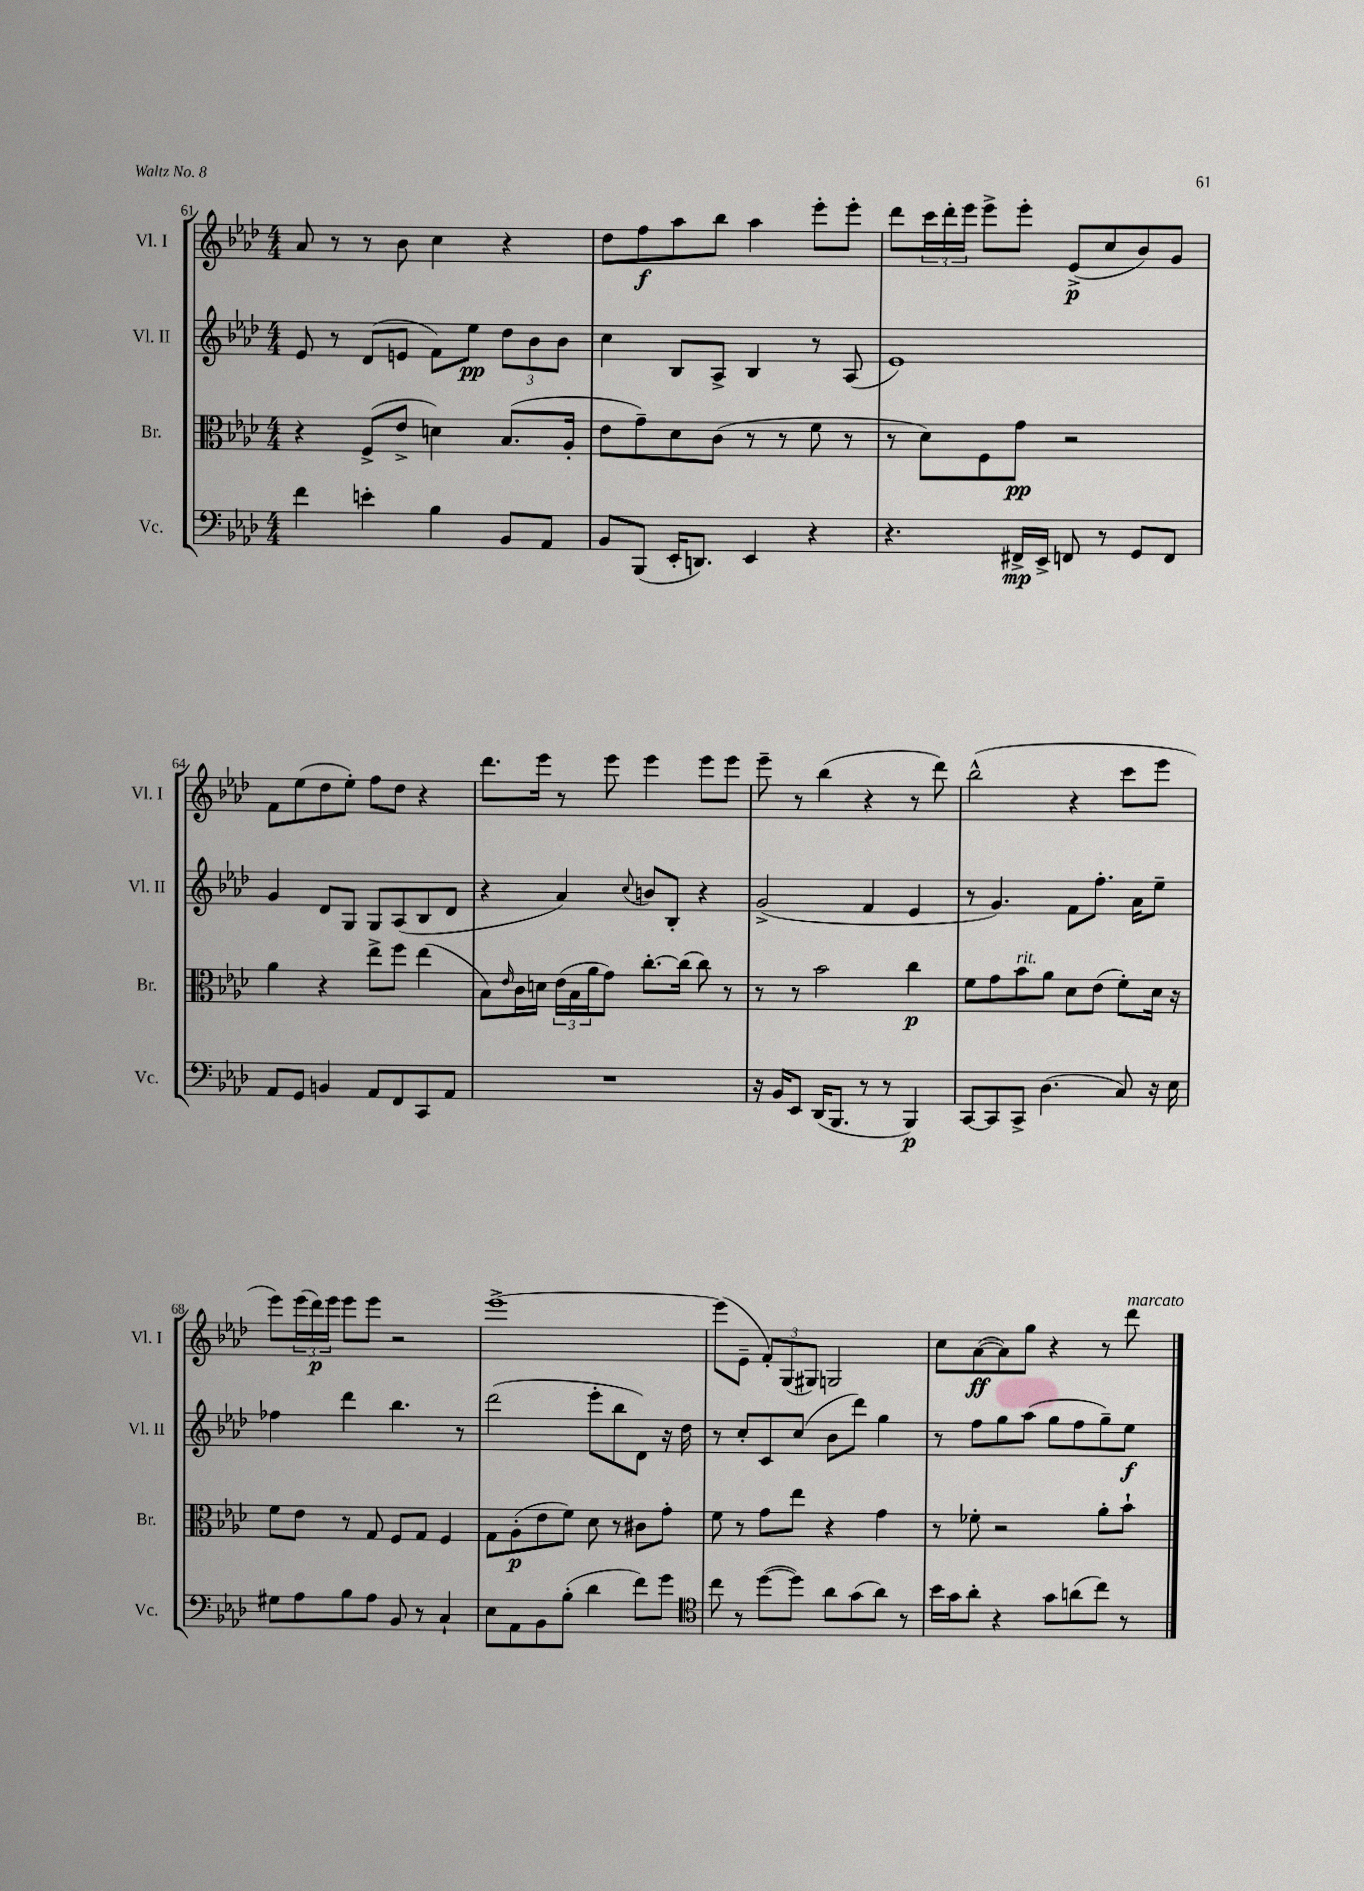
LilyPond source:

<<
\new StaffGroup <<
\new Staff = "s0" \with { instrumentName = "Vl. I" shortInstrumentName = "Vl. I" } {
    \clef treble \key aes \major \numericTimeSignature \time 4/4
    aes'8 r8 r8 bes'8 c''4 r4 |
    des''8 f''8\f aes''8 bes''8 aes''4 ees'''8-. ees'''8-. |
    des'''8 \tuplet 3/2 { c'''16 des'''16-. ees'''16 } ees'''8-> ees'''8-. ees'8->\p( c''8 bes'8) g'8 |
    f'8 ees''8( des''8 ees''8-.) f''8 des''8 r4 |
    des'''8. ees'''16 r8 ees'''8 ees'''4 ees'''8 ees'''8 |
    ees'''8-- r8 bes''4( r4 r8 des'''8) |
    bes''2-^( r4 c'''8 ees'''8 |
    ees'''8) \tuplet 3/2 { ees'''16( des'''16\p) ees'''16 } ees'''8 ees'''8 r2 |
    ees'''1~-> |
    ees'''8( ees'8-- \tuplet 3/2 { f'8-.) g8( gis8) } g2 |
    c''8 aes'8~\ff( aes'8) g''8 r4 r8 des'''8^\markup { \italic "marcato" } \bar "|." |
}
\new Staff = "s1" \with { instrumentName = "Vl. II" shortInstrumentName = "Vl. II" } {
    \clef treble \key aes \major \numericTimeSignature \time 4/4
    ees'8 r8 des'8( e'8 f'8) ees''8\pp \tuplet 3/2 { des''8 bes'8 bes'8 } |
    c''4 bes8 aes8-> bes4 r8 aes8( |
    ees'1) |
    g'4 des'8 g8 g8 aes8( bes8 des'8 |
    r4 aes'4) \appoggiatura { c''8 } b'8 bes8-. r4 |
    g'2->( f'4 ees'4 |
    r8 g'4.) f'8 f''8.-. aes'16 ees''8-- |
    fes''4 des'''4 bes''4. r8 |
    des'''2( ees'''8-. bes''8 des'8) r16 des''16 |
    r8 c''8-. c'8 c''8( bes'8 des'''8) g''4 |
    r8 f''8 g''8 aes''8( g''8 f''8 g''8--) ees''8\f \bar "|." |
}
\new Staff = "s2" \with { instrumentName = "Br." shortInstrumentName = "Br." } {
    \clef alto \key aes \major \numericTimeSignature \time 4/4
    r4 f8->( ees'8-> d'4) bes8.( aes16-. |
    ees'8 g'8--) des'8 c'8( r8 r8 f'8 r8 |
    r8 des'8) f8 g'8\pp r2 |
    aes'4 r4 ees''8-> f''8 ees''4( |
    bes8) \grace { ees'16 } c'16 d'16 \tuplet 3/2 { ees'16( bes16 aes'16 } g'8) c''8.~-. c''16( c''8) r8 |
    r8 r8 bes'2 c''4\p |
    f'8 g'8 bes'8^\markup { \italic "rit." } aes'8 des'8 ees'8( f'8-.) des'16 r16 |
    f'8 ees'8 r8 g8 f8 g8 f4 |
    g8 aes8-.\p( ees'8 f'8) des'8 r8 cis'8 g'8-. |
    f'8 r8 g'8 ees''8 r4 g'4 |
    r8 fes'8-. r2 aes'8-. bes'8-! \bar "|." |
}
\new Staff = "s3" \with { instrumentName = "Vc." shortInstrumentName = "Vc." } {
    \clef bass \key aes \major \numericTimeSignature \time 4/4
    f'4 e'4-. bes4 bes,8 aes,8 |
    bes,8 bes,,8( ees,16-. d,8.) ees,4 r4 |
    r4. fis,16->\mp ees,16-> f,8 r8 g,8 f,8 |
    aes,8 g,8 b,4 aes,8 f,8 c,8 aes,8 |
    R1 |
    r16 bes,16 ees,8 des,16( bes,,8. r8 r8 bes,,4\p) |
    c,8~ c,8 c,8-> des4.( c8) r16 ees16 |
    gis8 aes8 bes8 aes8 bes,8 r8 c4-! |
    ees8 aes,8 bes,8 bes8-.( des'4 f'8) g'8 |
    \clef tenor c''8 r8 des''8~( des''8) aes'8 g'8( aes'8) r8 |
    bes'16 g'16 aes'8-. r4 g'8 a'8( c''8) r8 \bar "|." |
}
>>
>>
\layout { \context { \Score currentBarNumber = #61 } }
